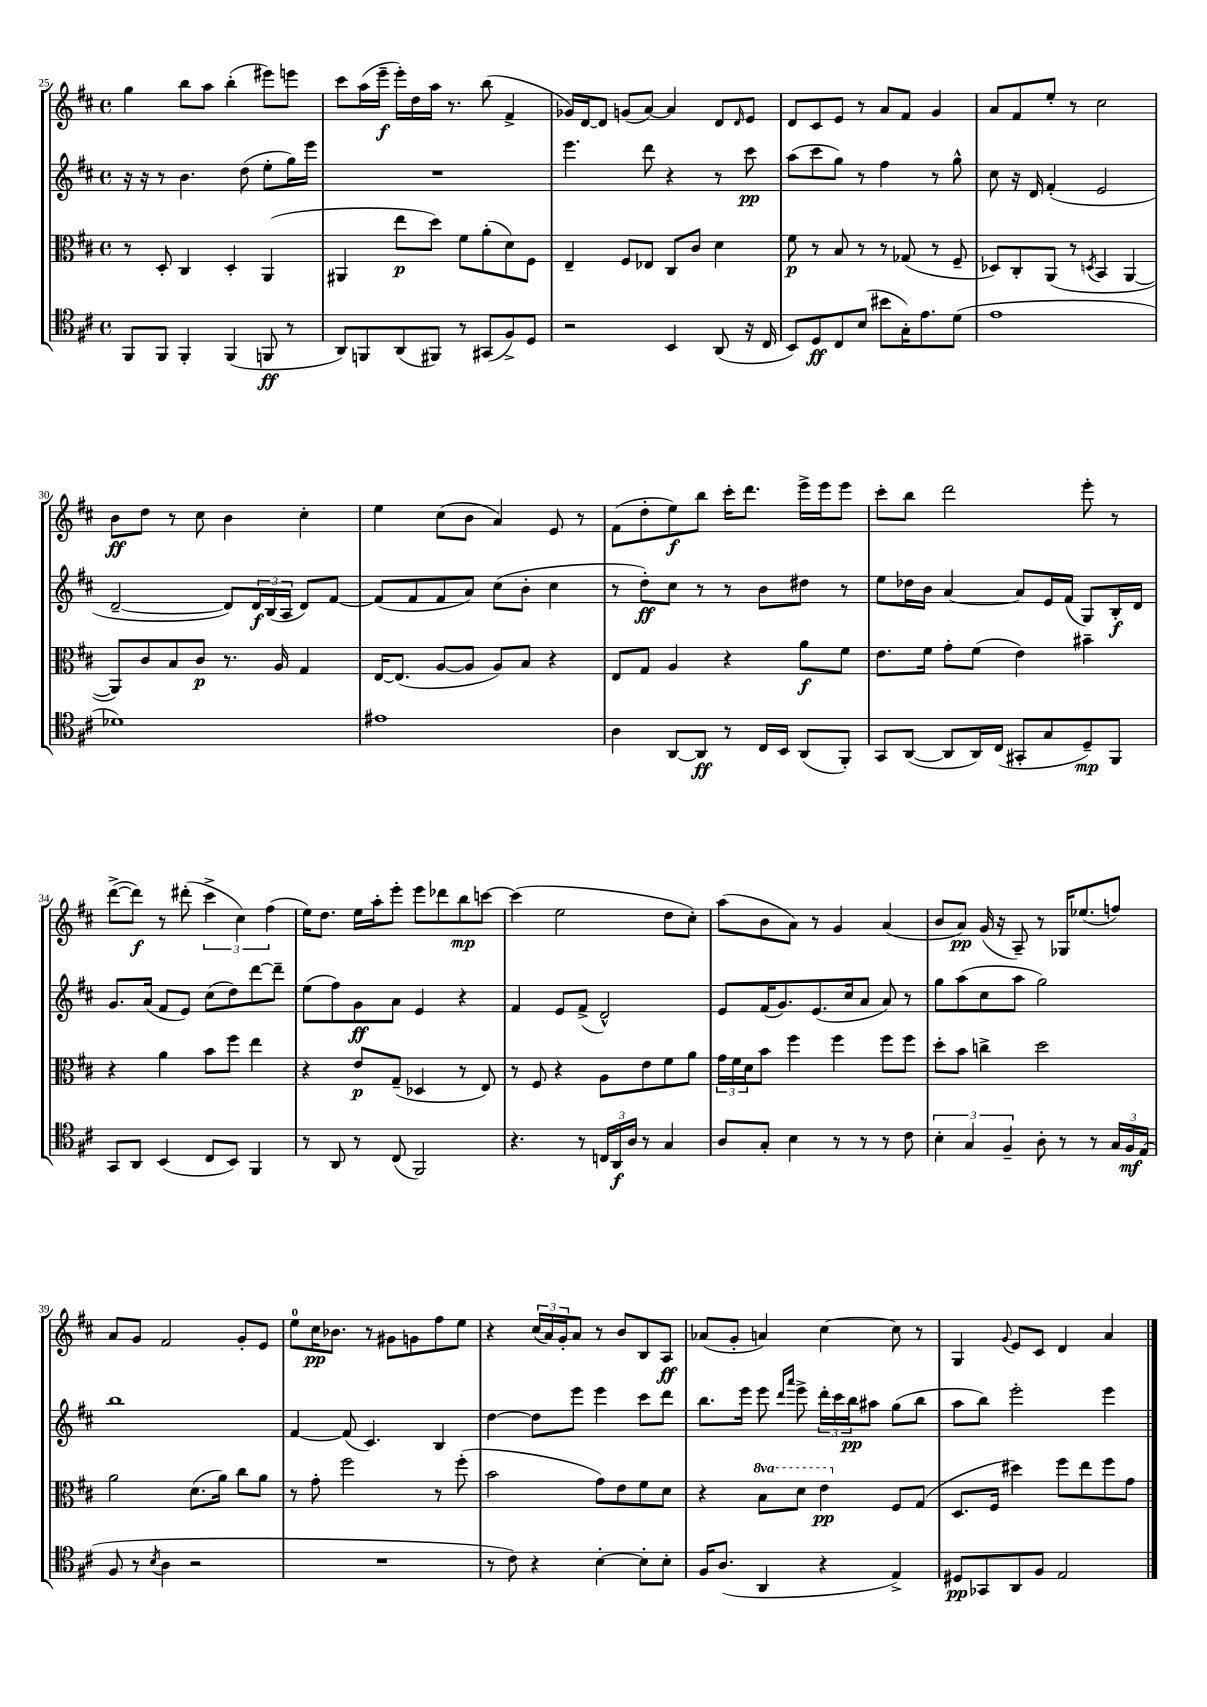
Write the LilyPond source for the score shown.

<<
\new StaffGroup <<
\new Staff = "s0" {
    \clef treble \key d \major \defaultTimeSignature \time 4/4
    g''4 b''8 a''8 b''4-.( eis'''8) e'''8 |
    cis'''8 a''16( e'''16--\f e'''16-.) d''16 a''16 r8. b''8( fis'4-> |
    ges'16) d'16~ d'8 g'8( a'8~) a'4 d'8 \grace { d'16 } e'8 |
    d'8 cis'8 e'8 r8 a'8 fis'8 g'4 |
    a'8 fis'8 e''8-. r8 cis''2 |
    b'8\ff d''8 r8 cis''8 b'4 cis''4-. |
    e''4 cis''8( b'8 a'4) e'8 r8 |
    fis'8( d''8-. e''8\f) b''8 cis'''16-. d'''8. e'''16-> e'''16 e'''8 |
    cis'''8-. b''8 d'''2 e'''8-. r8 |
    d'''8~->( d'''8\f) r8 dis'''8-.( \tuplet 3/2 { cis'''4-> cis''4) fis''4( } |
    e''16) d''8. e''16 a''16-. e'''8-. e'''8 des'''8 b''8\mp c'''8~ |
    c'''4( e''2 d''8 cis''8-.) |
    a''8( b'8 a'8) r8 g'4 a'4( |
    b'8 a'8\pp) g'16( r16 a8--) r8 ges16 ees''8.( f''8) |
    a'8 g'8 fis'2 g'8-. e'8 |
    e''8-0 cis''16\pp bes'8. r8 gis'8 g'8 fis''8 e''8 |
    r4 \tuplet 3/2 { cis''16( a'16) g'16-. } a'8 r8 b'8 b8 a8\ff |
    aes'8( g'8-. a'4) cis''4~ cis''8 r8 |
    g4 \appoggiatura { g'8 } e'8 cis'8 d'4 a'4 \bar "|." |
}
\new Staff = "s1" {
    \clef treble \key d \major \defaultTimeSignature \time 4/4
    r16 r16 r8 b'4. d''8( e''8-. g''16) e'''16 |
    R1 |
    e'''4. d'''8 r4 r8 cis'''8\pp |
    a''8( cis'''8 g''8) r8 fis''4 r8 g''8-^ |
    cis''8 r16 d'16 fis'4-.( e'2 |
    d'2~-- d'8) \tuplet 3/2 { d'16\f b16( a16 } d'8) fis'8~ |
    fis'8( fis'8 fis'8 a'8) cis''8( b'8-. cis''4 |
    r8 d''8-.\ff) cis''8 r8 r8 b'8 dis''8 r8 |
    e''8 des''16 b'16 a'4~ a'8 e'16 fis'16( g8) b16-.\f d'16 |
    g'8. a'16( fis'8 e'8) cis''8( d''8) d'''8~ d'''8-- |
    e''8( fis''8) g'8\ff a'8 e'4 r4 |
    fis'4 e'8 fis'8->( d'2-^) |
    e'8 fis'16( g'8.) e'8.( cis''16 a'8 a'8) r8 |
    g''8 a''8( cis''8 a''8 g''2) |
    b''1 |
    fis'4~ fis'8( cis'4.) b4 |
    d''4~ d''8 e'''8 e'''4 cis'''8 d'''8 |
    b''8. e'''16 e'''8 \grace { d'''16 a'''16 } e'''8-> \tuplet 3/2 { d'''16-. cis'''16 b''16\pp } ais''8 g''8( b''8 |
    a''8 b''8) e'''2-. e'''4 \bar "|." |
}
\new Staff = "s2" {
    \clef alto \key d \major \defaultTimeSignature \time 4/4 \set Staff.ottavationMarkups = #ottavation-simple-ordinals
    r8 d8-. cis4 d4-. a,4( |
    ais,4 e''8\p d''8) fis'8 a'8-.( d'8) fis8 |
    e4-- fis8 ees8 cis8 cis'8 d'4 |
    fis'8\p r8 b8 r8 r8 ges8( r8 fis8-- |
    des8) cis8-. a,8( r8 \acciaccatura { d8 } b,4 a,4~ |
    a,8) cis'8 b8 cis'8\p r8. a16 g4 |
    e16~ e8.( a8~ a8 a8) b8 r4 |
    e8 g8 a4 r4 a'8\f fis'8 |
    e'8. fis'16 g'8-. fis'8( e'4) bis'4-- |
    r4 a'4 b'8 fis''8 e''4 |
    r4 e'8\p g8--( des4 r8 e8) |
    r8 fis8 r4 a8 e'8 fis'8 a'8 |
    \tuplet 3/2 { g'16 fis'16 d'16 } b'8 fis''4 fis''4 fis''8 fis''8 |
    d''8-. b'8 c''4-> d''2 |
    a'2 d'8.( a'16) cis''8 a'8 |
    r8 g'8-. fis''2 r8 fis''8-.( |
    b'2 g'8) e'8 fis'8 d'8 |
    r4 \ottava #1 b'8 d''8 e''4\pp \ottava #0 fis8 g8( |
    d8. fis16 dis''4) fis''8 e''8 fis''8 g'8 \bar "|." |
}
\new Staff = "s3" {
    \clef tenor \key d \major \defaultTimeSignature \time 4/4
    fis,8 fis,8 fis,4-. fis,4( f,8\ff r8 |
    a,8) f,8 a,8( fis,8) r8 gis,8( fis8->) d8 |
    r2 b,4 a,8( r16 cis16 |
    b,8) d8\ff cis8 b8( bis'8 g16-.) e'8. d'8( |
    e'1 |
    des'1) |
    eis'1 |
    a4 a,8~ a,8\ff r8 cis16 b,16 a,8( fis,8-.) |
    g,8 a,8~( a,8 a,16) cis16( gis,8-. g8 d8--\mp) fis,8 |
    g,8 a,8 b,4( cis8 b,8) fis,4 |
    r8 a,8 r8 cis8( fis,2) |
    r4. r8 \tuplet 3/2 { c16 a,16\f a16 } r8 g4 |
    a8 g8-. b4 r8 r8 r8 cis'8 |
    \tuplet 3/2 { b4-. g4 fis4-- } a8-. r8 r8 \tuplet 3/2 { g16 fis16\mf e16( } |
    fis8 r8 \acciaccatura { b8 } a4 r2 |
    R1 |
    r8 cis'8) r4 b4~-. b8-. b8-. |
    fis16 a8.( a,4 r4 e4->) |
    dis8\pp ges,8 a,8 fis8 e2 \bar "|." |
}
>>
>>
\layout { \context { \Score currentBarNumber = #25 } }
